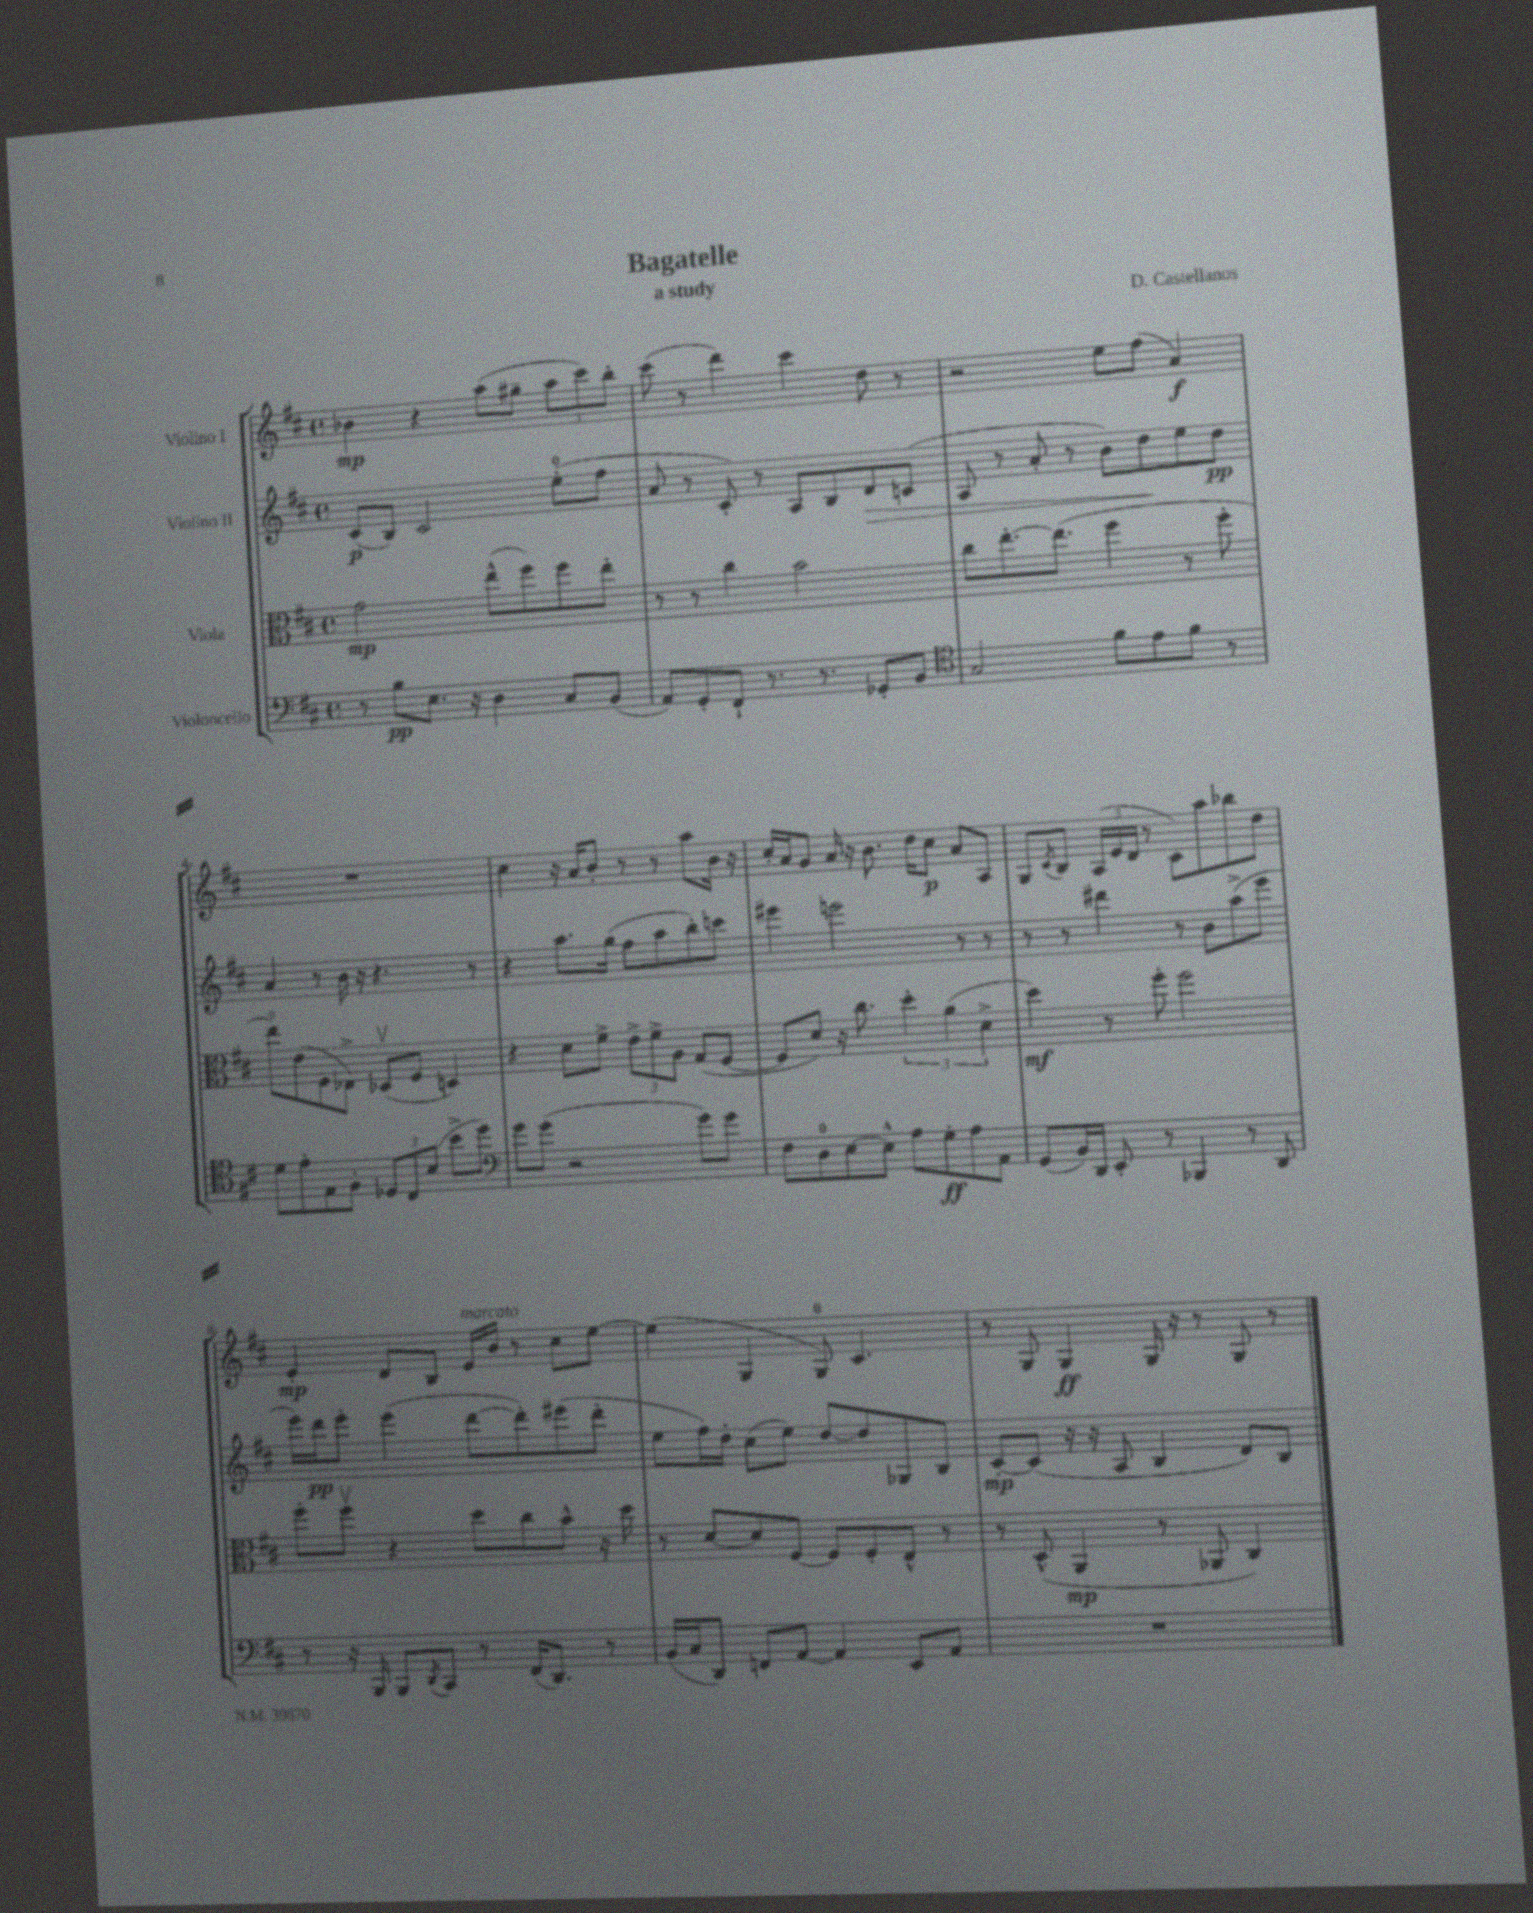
\header { title = "Bagatelle" composer = "D. Castellanos" subtitle = "a study" }
<<
\new StaffGroup <<
\new Staff = "s0" \with { instrumentName = "Violino I" } {
    \clef treble \key d \major \defaultTimeSignature \time 4/4
    bes'4\mp r4 a''8( gis''8-- \tuplet 3/2 { a''8 cis'''8) b''8-. } |
    cis'''8( r8 d'''4) cis'''4 d''8 r8 |
    r2 e''8 fis''8( a'4\f) |
    R1 |
    cis''4 r16 a'16 b'8-. r8 r8 a''8 b'16 r16 |
    cis''16-. a'16 g'8 a'16 r16 b'8. d''16 cis''8\p a'8 a8 |
    g8 \acciaccatura { cis'8 } b8 \tuplet 3/2 { a16( e'16 d'16 } r8 cis'8) a''8 bes''8 d''8 |
    e'4-.\mp d'8 b8 e'16^\markup { \italic "marcato" } b'16 r8 cis''8 e''8~ |
    e''4( g4 g8-0) cis'4. |
    r8 g8 g4\ff g16 r16 r8 g8 r8 \bar "|." |
}
\new Staff = "s1" \with { instrumentName = "Violino II" } {
    \clef treble \key d \major \defaultTimeSignature \time 4/4
    cis'8\p( b8) cis'2 e''8-0-.( fis''8 |
    a'8 r8 cis'8-.) r8 a8 b8 d'8\> c'8( |
    a8 r8 a'8-. r8 b'8) d''8\! e''8 d''8\pp |
    a'4 r8 b'16 r16 r4. r8 |
    r4 a''8. g''16( fis''8 a''8 b''8-.) c'''8 |
    eis'''4 e'''2 r8 r8 |
    r8 r8 dis'''4 r8 b'8 a''8->( e'''8 |
    e'''16) d'''16\pp e'''8-. e'''4( d'''8~ d'''8-.) eis'''8( d'''8-. |
    e''8 fis''16) d''16-. cis''8( e''8) d''8~ d''8 ges8 b8 |
    cis'8~-.\mp cis'8( r16 r16 a8 b4 d'8) b8 \bar "|." |
}
\new Staff = "s2" \with { instrumentName = "Viola" } {
    \clef alto \key d \major \defaultTimeSignature \time 4/4
    g'2\mp e''8-^( fis''8) fis''8 e''8-. |
    r8 r8 cis''4 b'2 |
    cis''8 e''8.~-. e''8.( fis''4 r8 fis''8-. |
    e''8\flageolet) e'8( fis8 ees8->) des8\upbow( fis8 d4) |
    r4 d'8 fis'8-> \tuplet 3/2 { e'8-> fis'8-> a8 } g8( fis8~ |
    fis8 d'8) r16 cis''8. \tuplet 3/2 { d''4-. a'4( d'4-> } |
    d''4\mf) r8 fis''8-. fis''2 |
    fis''8-. fis''8\upbow r4 d''8 cis''8 b'8-^ r16 d''16 |
    r8 d'8~ d'8 fis8~ fis8 fis8-. e8-^ r8 |
    r8 d8-^( a,4\mp r8 aes,8 cis4) \bar "|." |
}
\new Staff = "s3" \with { instrumentName = "Violoncello" } {
    \clef bass \key d \major \defaultTimeSignature \time 4/4
    r8 b8\pp e8. r16 d4 cis8 b,8( |
    a,8) g,8-. fis,8-! r8. r8. ges,8-. b,8 |
    \clef tenor g2 fis'8 e'8 fis'8 r8 |
    d'8 e'8-. e8 fis8-. \tuplet 3/2 { des8 cis8 b8( } b'8-> d''8) |
    \clef bass g'8 g'8( r2 g'8) g'8 |
    fis8 d8-0 e8~ e8-^ a8 g8-.\ff a8 a,8 |
    g,8( b,16) d,16 e,8-. r8 bes,,4 r8 d,8 |
    r8 r16 b,,16 b,,8 \acciaccatura { d,8 } cis,8 r8 fis,16( d,8.) r8 |
    b,16( cis16 d,8) f,8 a,8~ a,4 e,8 a,8 |
    R1 \bar "|." |
}
>>
>>
